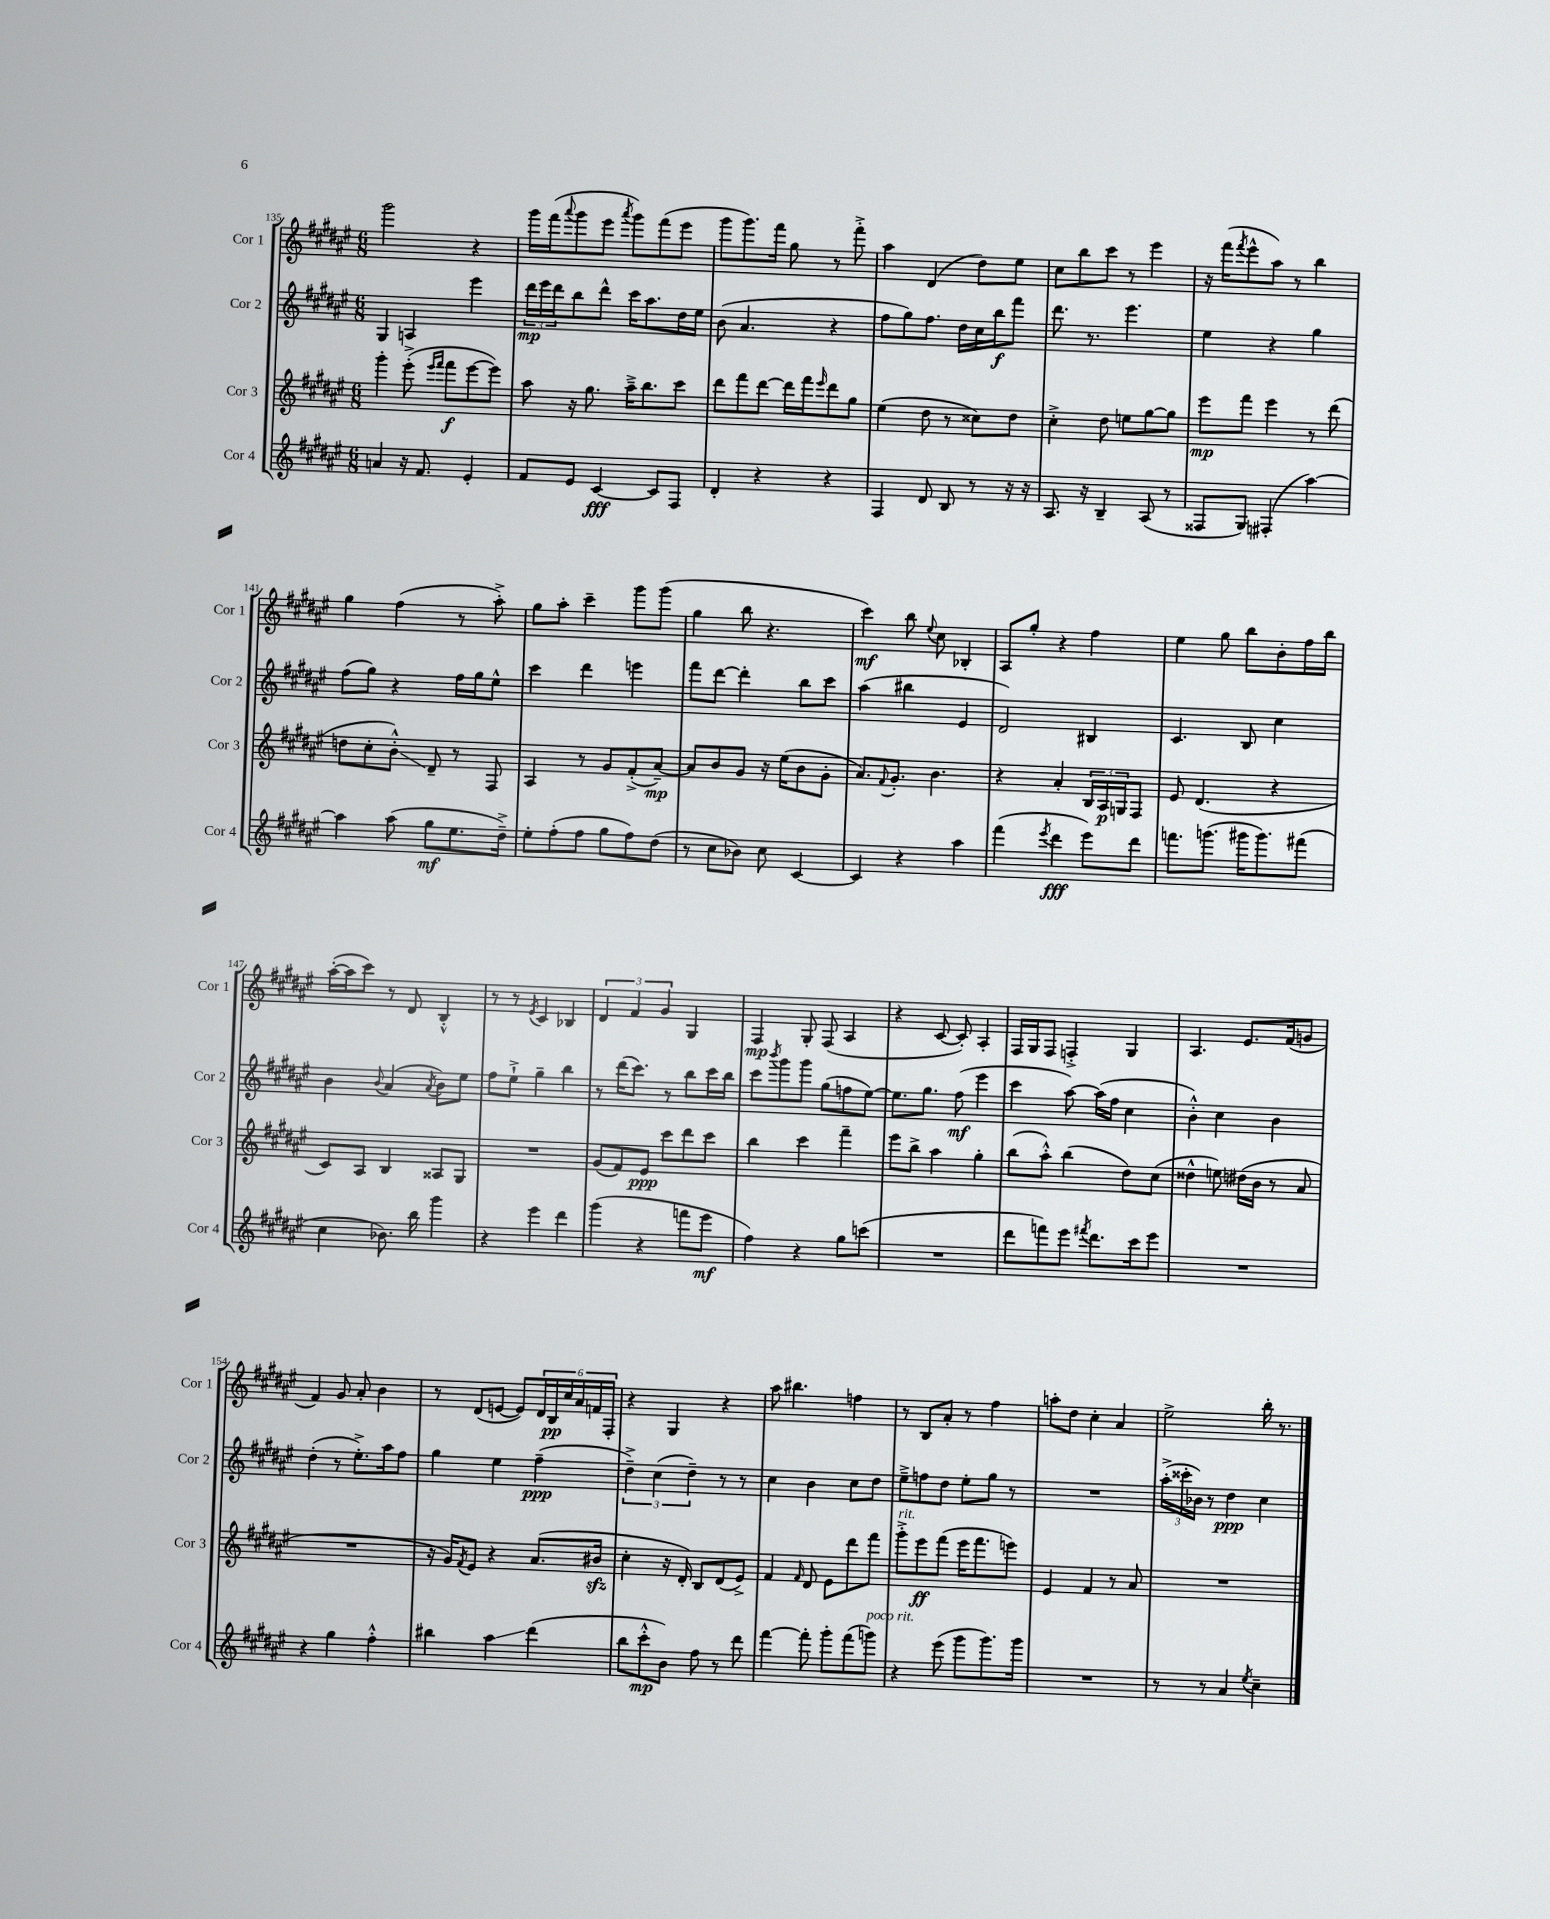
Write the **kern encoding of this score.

**kern	**kern	**kern	**kern
*staff4	*staff3	*staff2	*staff1
*clefG2	*clefG2	*clefG2	*clefG2
*k[f#c#g#d#a#e#]	*k[f#c#g#d#a#e#]	*k[f#c#g#d#a#e#]	*k[f#c#g#d#a#e#]
*M6/8	*M6/8	*M6/8	*M6/8
4a/	4ggg#'\	4G#/	2ggg#\
16r	(8eee#'^\	4A/	.
8.f#/	.	.	.
.	16qqeee#/LL	.	.
.	16qqfff#/JJ	.	.
.	8fff#\L	.	.
4e#'/	[8eee#\	4eee#\	4r
.	8eee#\]J)	.	.
=	=	=	=
8f#/L	8aa#\	24ddd#\LL	16ggg#\LL
.	.	24eee#\	.
.	.	.	(16fff#\J
.	.	24ddd#\J	.
.	.	.	8qqaaa#/
8e#/J	16r	8bb\	8ggg#\
.	8.gg#\	.	.
[4c#/	.	8ddd#^^\J	8eee#\J
.	.	.	8qaaa#/
.	16aa#~^\LK	16ccc#\LK	8ggg#\L)
.	8.bb\	8.aa#\	.
8c#/]L	.	.	(8fff#\
8F#/J	8ccc#\J	16dd#\L	8eee#\J
.	.	16ee#\JJ	.
=	=	=	=
4d#'/	8ddd#\L	(8b\	8ggg#\L
.	8fff#\	4.a#/	8.ggg#\)
4r	[8ddd#\J	.	.
.	.	.	16fff#\Jk
.	16ddd#\]LL	.	8gg#\
.	16fff#\J	.	.
.	16qqeee#/	.	.
4r	8ddd#\	4r	8r
.	8gg#\J	.	8fff#'^\
=	=	=	=
4F#/	(4ee#\	8ff#\L	4aa#\
.	.	8gg#\)	.
8d#/	8dd#\	8.ff#\J	(4d#/
8B/	8r	.	.
.	.	16dd#\LL	.
8r	8cc##\L)	16cc#\	8dd#\L)
.	.	16bb\J	.
16r	8dd#\J	8fff#\J	8ee#\J
16r	.	.	.
=	=	=	=
8.A#/	4cc#'^\	8.ddd#\	8cc#\L
.	.	.	8bb\
16r	.	8.r	.
4B~/	8dd#\	.	8ccc#\J
.	8ee\L	4.eee#\	8r
(8A#/	[8gg#\	.	4eee#\
8r	8gg#\]J	.	.
=	=	=	=
8F##/L	8eee#\L	4ee#\	16r
.	.	.	(16fff#\LK
.	.	.	8qfff#/
8G#/J)	8fff#\J	.	8eee#^^\
(4F#'/	4eee#\	4r	8aa#\J)
.	.	.	8r
[4aa#\)	8r	4gg#\	4bb\
.	(8ddd#\	.	.
=	=	=	=
4aa#\]	8dd\L	(8ff#\L	4gg#\
.	8cc#'\	8gg#\J)	.
(8aa#\	8b'^^\J)	4r	(4ff#\
8gg#\L	8d#~/	.	.
8.ee#\	8r	16ff#\LL	8r
.	.	16gg#\J	.
.	8F#/	8ee#^^\J	8aa#'^\)
16dd#~^\Jk)	.	.	.
=	=	=	=
8ee#'\L	4A#/	4ccc#\	8gg#\L
(8ff#'\	.	.	8aa#'\J
8ff#\J	8r	4ddd#\	4ccc#~\
8gg#\L	8g#/L	.	.
8ff#\)	(8f#'^/	4eee\	8ggg#\L
(8dd#\J	[8a#~/J)	.	(8ggg#\J
=	=	=	=
8r	8a#/]L	8fff#\L	4gg#\
8cc#\L	8b/	[8ddd#\J	.
8b-\J)	8g#/J	4ddd#'\]	8bb\
8cc#\	16r	.	4.r
.	(16ee#\LK	.	.
[4c#/	8b\	8bb\L	.
.	8g#'\J	8ccc#\J	.
=	=	=	=
4c#/]	8.a#/L)	(4aa#\	4ccc#\)
.	8qqf#/	.	.
.	8.g#'/J	.	.
4r	.	4bb#\	8bb\
.	.	.	8qqee#/
.	4.b\	.	8cc#\
4aa#\	.	4e#/	4B-'/
=	=	=	=
(4fff#\	4r	2d#/)	8A#/L
.	.	.	8gg#'/J
8qeee#/	.	.	.
4ddd#\	4a#'/	.	4r
8eee#\L)	24B/LL	4B#/	4ff#\
.	24A#/	.	.
.	24G/J	.	.
8ddd#\J	8F#/J	.	.
=	=	=	=
8.fff\L	8e#/	4.c#/	4ee#\
.	(4.d#/	.	.
(8.ggg\J	.	.	.
.	.	.	8gg#\
16ggg#\LK	.	8B/	8bb\L
8.ggg#\)	.	.	.
.	4r	4cc#\	8b'\
(8fff#\J	.	.	16ff#\L
.	.	.	16bb\JJ
=	=	=	=
4cc#\	8c#/L)	4b\	([16aa#'\LL
.	.	.	16aa#\]J
.	8A#/J	.	8ccc#\J)
.	.	8qqb/	.
8.b-\)	4B/	(4a#/	8r
.	.	.	8d#/
16bb\	.	.	.
.	.	8qa#/	.
4ggg#\	8A##/L	8b\L)	4B'^^/
.	8G#/J	8ee#\J	.
=	=	=	=
4r	2.r	8ff#\L	8r
.	.	8ee#`^\J	8r
.	.	.	8qe#/
4eee#\	.	4gg#~\	4c#/
4ddd#\	.	4bb\	4B-/
=	=	=	=
(4ggg#\	(8g#/L	8r	6d#/
.	8f#/)	(16ddd#\LK	.
.	.	.	6f#/
.	.	8.ccc#\J)	.
4r	8e#/J	.	.
.	.	.	6g#/
.	8ccc#\L	8r	.
8fff\L	8ddd#\	8bb\L	4G#/
8eee#\J	8ccc#\J	16ccc#\L	.
.	.	16bb\JJ	.
=	=	=	=
4ff#\)	4bb\	8ccc#\L	4F#/
.	.	8qbbb/	.
.	.	8ggg#\	.
4r	4ccc#\	8ggg#\J	8G#'/
.	.	(8gg#\L	(8F#/
8gg#\L	4fff#~\	8ff\	4A#/
(8ccc\J	.	[8ee#\J)	.
=	=	=	=
2.r	8eee#\L	8.ee#\]L	4r
.	8bb^\J	.	.
.	.	8.gg#\J	.
.	4aa#\	.	[8c#/
.	.	(8ff#\	8c#'/])
.	4gg#'\	4eee#\	4A#'/
=	=	=	=
8ddd#\L	(8bb\L	4ccc#\	16F#/LL
.	.	.	16G#/J
8fff\)	8aa#'^^\J)	.	8F#/J
8eee#\J	(4bb\	[8aa#\)	4F'^/
8qfff#/	.	.	.
8.ddd#\L	.	(16aa#\]LL	.
.	.	16ff#\JJ	.
.	8dd#\L)	4cc#\	4G#/
16ccc#\k	.	.	.
8eee#\J	(8cc#\J	.	.
=	=	=	=
2.r	4dd##^^\	4b'^^\)	4.A#/
.	8ee\)	4cc#\	.
.	(16dd#\LL	.	8.e#/L
.	16b\JJ	.	.
.	8r	4b\	.
.	.	.	(16f#/k
.	8a#/	.	8g/J
=	=	=	=
4r	2.r	(4dd#'\	4f#/)
4gg#\	.	8r	8g#/
.	.	8.ee#'^\L)	8a#'/
4ff#'^^\	.	.	4b\
.	.	16aa#\k	.
.	.	8ff#\J	.
=	=	=	=
4bb#\	16r	4gg#\	8r
.	16g#/LK)	.	.
.	8qf#/	.	.
.	8e#/J	.	(8d#/L
4aa#\	4r	4ee#\	[8e/J
.	.	.	8e/]L)
(4ddd#\	(8.a#/L	(4ff#~\	24d#/L
.	.	.	24B/
.	.	.	24cc#/
.	.	.	24a#/
.	.	.	24f/
.	16b#/Jk	.	.
.	.	.	24F#'/JJ
=	=	=	=
8bb\L	4cc#'\	6dd#~^\)	4r
8ccc#'^^\	.	.	.
.	.	(6cc#\	.
8b\J)	16r	.	4G#/
.	16d#'/)	.	.
.	.	6dd#~\)	.
8ff#\	8B/L	.	.
8r	(8d#/	8r	4r
8ddd#\	8e#^/J)	8r	.
=	=	=	=
[4fff#\	4f#/	4cc#\	8aa#\
.	.	.	4.bb#\
.	16qqf#/	.	.
8fff#'\]	8d#/	4b\	.
8ggg#'\L	8e#\L	.	.
(8fff#\	8ddd#\	8cc#\L	4ff\
8ggg\J)	8fff#\J	8dd#\J	.
=	=	=	=
4r	8ggg#'^\L	8ee#~^\L	8r
.	8eee#\	8ff\	8B/L
(8eee#\	(8fff#\J	8dd#\J	8a#'/J
8ggg#\L	16eee#\LK	8ee#'\L	8r
.	8.fff#\	.	.
8.ggg#\)	.	8gg#\J	4ff#\
.	8eee\J)	8r	.
16ggg#\Jk	.	.	.
=	=	=	=
2.r	4e#/	2.r	8aa'\L
.	.	.	8dd#\J
.	4f#/	.	4cc#'\
.	8r	.	4a#/
.	8a#/	.	.
=	=	=	=
8r	2.r	(24aa#'^\LL	2ee#^\
.	.	24ccc##'\	.
.	.	24b-\JJ)	.
8r	.	8r	.
4a#/	.	4dd#\	.
8qee#/	.	.	.
4cc#~\	.	4cc#\	16bb'\
.	.	.	8.r
==	==	==	==
*-	*-	*-	*-
